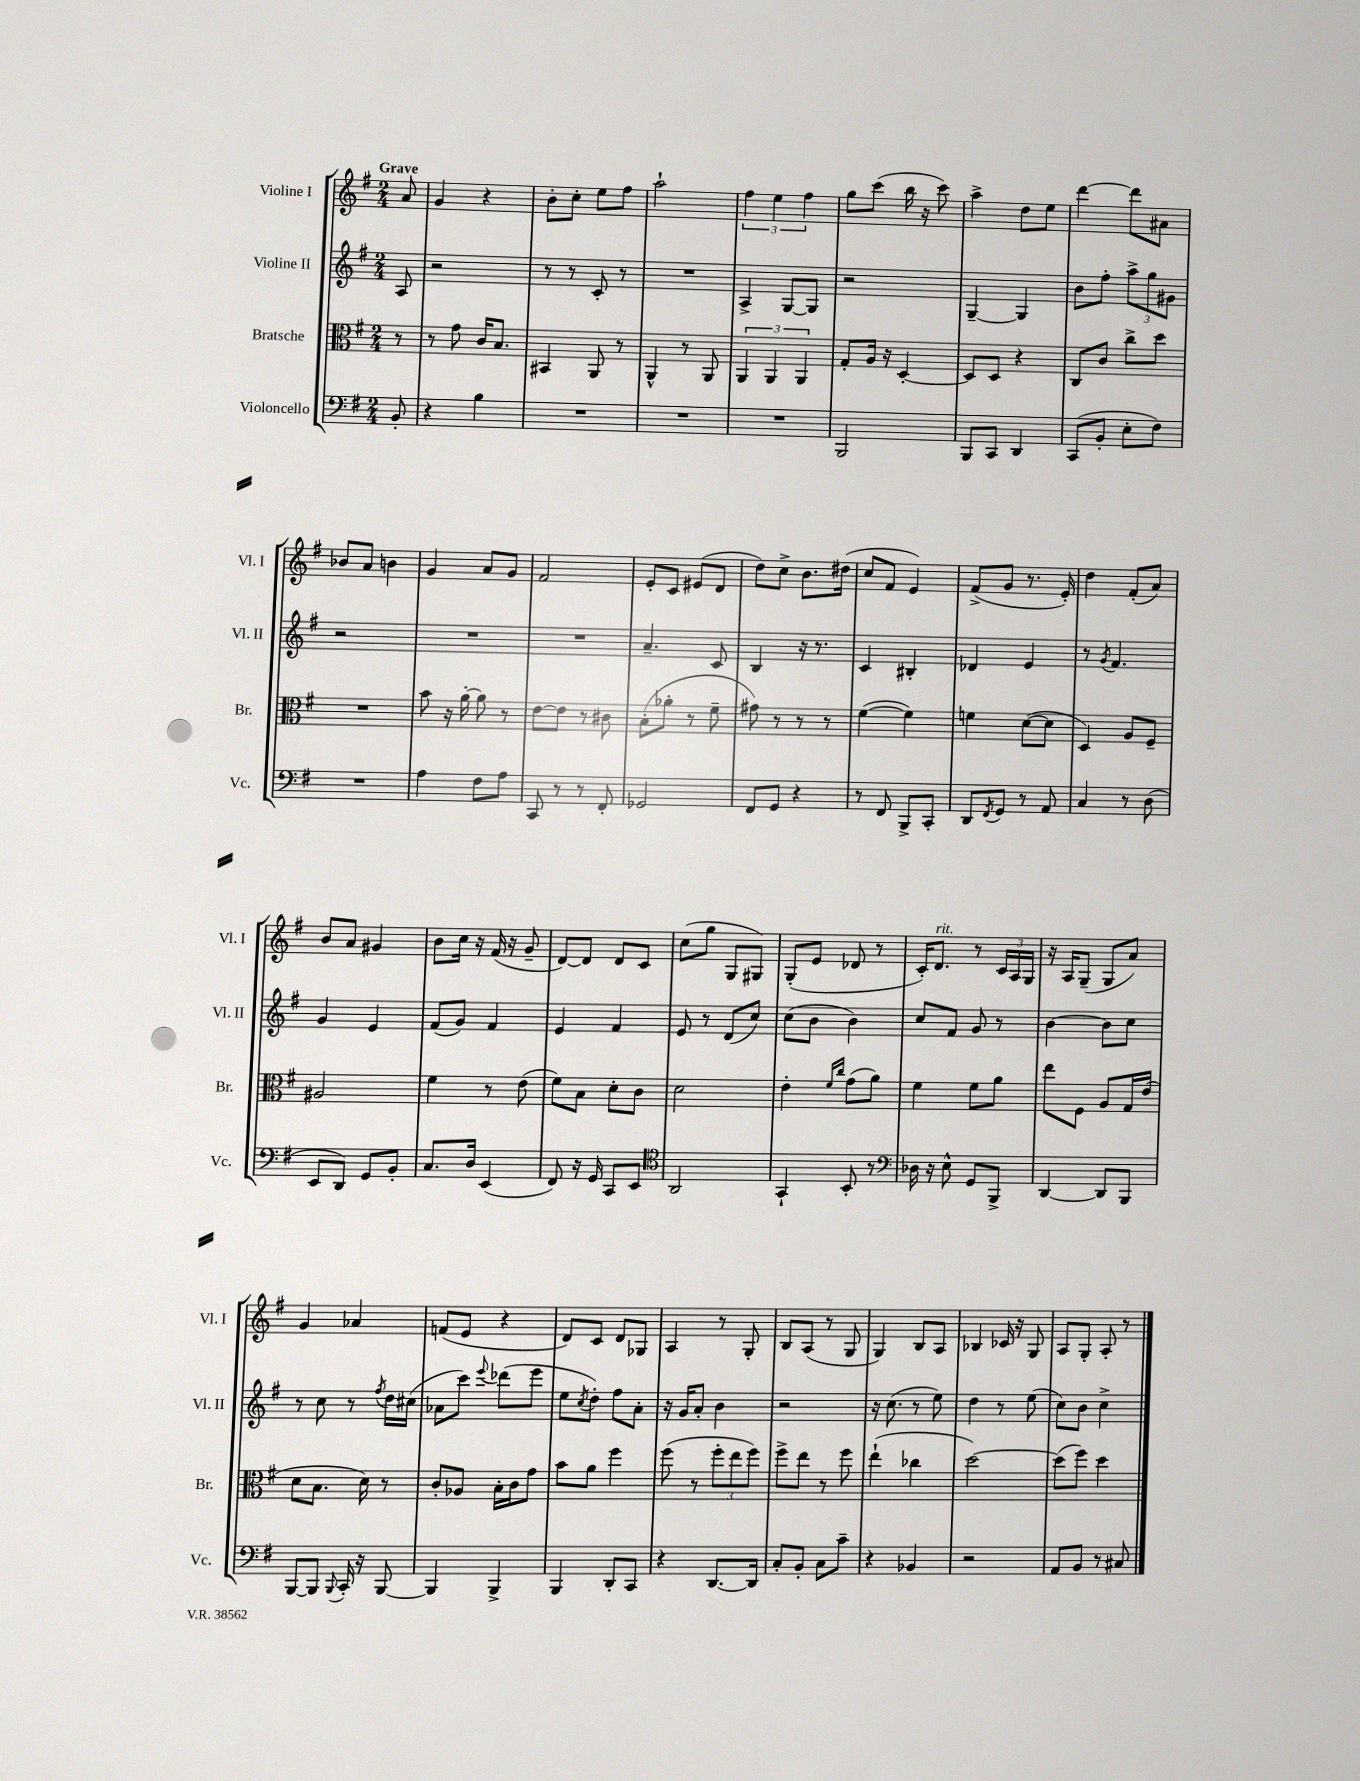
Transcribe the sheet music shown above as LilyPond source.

<<
\new StaffGroup <<
\new Staff = "s0" \with { instrumentName = "Violine I" shortInstrumentName = "Vl. I" } {
    \clef treble \key g \major \numericTimeSignature \time 2/4 \partial 8 \tempo "Grave"
    a'8 |
    g'4 r4 |
    b'8-. c''8-. e''8 fis''8 |
    a''2-! |
    \tuplet 3/2 { fis''4 e''4 fis''4 } |
    g''8 c'''8( b''16 r16 c'''8) |
    a''4-> d''8 e''8 |
    d'''4~ d'''8 ais'8 |
    bes'8 a'8 b'4 |
    g'4 a'8 g'8 |
    fis'2 |
    e'8-. c'8 eis'8( d'8 |
    d''8) c''8-> b'8. dis''16( |
    c''8 fis'8 e'4) |
    fis'8->( g'8 r8. e'16-.) |
    d''4 fis'8-.( a'8) |
    b'8 a'8 gis'4 |
    b'8 c''16 r16 fis'16( r16 g'8-- |
    d'8~) d'8 d'8 c'8 |
    c''8( g''8 g8 gis8) |
    g8-.( e'8 des'8 r8 |
    c'16-.) d'8.^\markup { \italic "rit." } r8 \tuplet 3/2 { c'16 a16 g16 } |
    r16 a16 g8--( g8 a'8) |
    g'4 aes'4 |
    f'8( e'8 r4 |
    d'8) c'8 d'8 ges8 |
    a4 r8 g8-. |
    b8 a8( r8 g8 |
    g4) b8 a8 |
    bes4 ces'16 r16 g8 |
    a8 g8-. a8-. r8 \bar "|." |
}
\new Staff = "s1" \with { instrumentName = "Violine II" shortInstrumentName = "Vl. II" } {
    \clef treble \key g \major \numericTimeSignature \time 2/4 \partial 8
    a8 |
    r2 |
    r8 r8 c'8-. r8 |
    R2 |
    a4-> g8~ g8 |
    r2 |
    g4~-- g4 |
    b'8 fis''8-. \tuplet 3/2 { a''8-> g''8 gis'8 } |
    r2 |
    R2 |
    R2 |
    a'4.-- c'8 |
    b4 r16 r8. |
    c'4 bis4-. |
    des'4 e'4 |
    r8 \acciaccatura { g'8 } fis'4. |
    g'4 e'4 |
    fis'8( g'8) fis'4 |
    e'4 fis'4 |
    e'8 r8 d'8( c''8) |
    c''8( b'8 b'4) |
    c''8 fis'8 g'8 r8 |
    b'4~ b'8 c''8 |
    r8 c''8 r8 \acciaccatura { fis''8 } d''16 cis''16( |
    aes'8 c'''8) \appoggiatura { e'''8 } des'''8( e'''8 |
    e''8 \acciaccatura { c''8 } d''8-.) fis''8 a'8-. |
    r16 g'16 a'8-. b'4 |
    r2 |
    r16 c''8.( r8 e''8) |
    d''4 r8 e''8( |
    c''8) b'8 c''4-> \bar "|." |
}
\new Staff = "s2" \with { instrumentName = "Bratsche" shortInstrumentName = "Br." } {
    \clef alto \key g \major \numericTimeSignature \time 2/4 \partial 8
    r8 |
    r8 g'8 c'16 b8. |
    bis,4 a,8 r8 |
    a,4-^ r8 a,8 |
    \tuplet 3/2 { a,4 a,4 a,4 } |
    g8-. a16 r16 d4~-. |
    d8 d8 r4 |
    c8 c'8 c''8-> d''8 |
    R2 |
    b'8 r16 a'16~-. a'8 r8 |
    e'8~ e'8 r8 cis'8 |
    b8-.( aes'8-. r8 fis'8-- |
    gis'8) r8 r8 r8 |
    fis'4~( fis'4) |
    f'4 d'8~( d'8 |
    d4) a8 fis8-- |
    ais2 |
    fis'4 r8 e'8( |
    fis'8) b8 d'8-. c'8 |
    d'2 |
    e'4-. \grace { fis'16 c''16 } g'8( a'8) |
    fis'4 fis'8 a'8 |
    e''8 fis8 a8 g16 e'16( |
    d'8 b8. d'16) r8 |
    c'8-. aes8 b16-. c'16 g'8 |
    b'8 a'8 fis''4 |
    fis''8( r8 \tuplet 3/2 { fis''8-. e''8 fis''8) } |
    fis''8-> e''8 r8 fis''8 |
    e''4-!( ces''4 |
    d''2~) |
    d''8( fis''8) d''4 \bar "|." |
}
\new Staff = "s3" \with { instrumentName = "Violoncello" shortInstrumentName = "Vc." } {
    \clef bass \key g \major \numericTimeSignature \time 2/4 \partial 8
    b,8-. |
    r4 b4 |
    R2 |
    R2 |
    R2 |
    b,,2 |
    b,,8 c,8 d,4 |
    c,8( b,8-. e8-. fis8) |
    R2 |
    a4 fis8 a8 |
    c,8 r8 r8 fis,8-. |
    ges,2 |
    fis,8 g,8 r4 |
    r8 fis,8 b,,8-> c,8-. |
    d,8 \acciaccatura { fis,8 } g,8 r8 a,8 |
    c4 r8 d8( |
    e,8 d,8) g,8 b,8-. |
    c8. d16 e,4( |
    fis,8) r16 g,16 c,8 e,8 |
    \clef tenor a,2 |
    g,4-! b,8-. r8 |
    \clef bass des16 r16 e8-^ g,8 b,,8-> |
    d,4~ d,8 b,,8 |
    b,,8~ b,,8 \appoggiatura { b,,8 } c,16-. r16 b,,8~ |
    b,,4 b,,4-> |
    b,,4 d,8-. c,8 |
    r4 d,8.~ d,16 |
    c8-. b,8-. c8 c'8-- |
    r4 bes,4 |
    r2 |
    a,8 b,8 r8 cis8 \bar "|." |
}
>>
>>
\layout { \context { \Score \remove "Bar_number_engraver" } }
